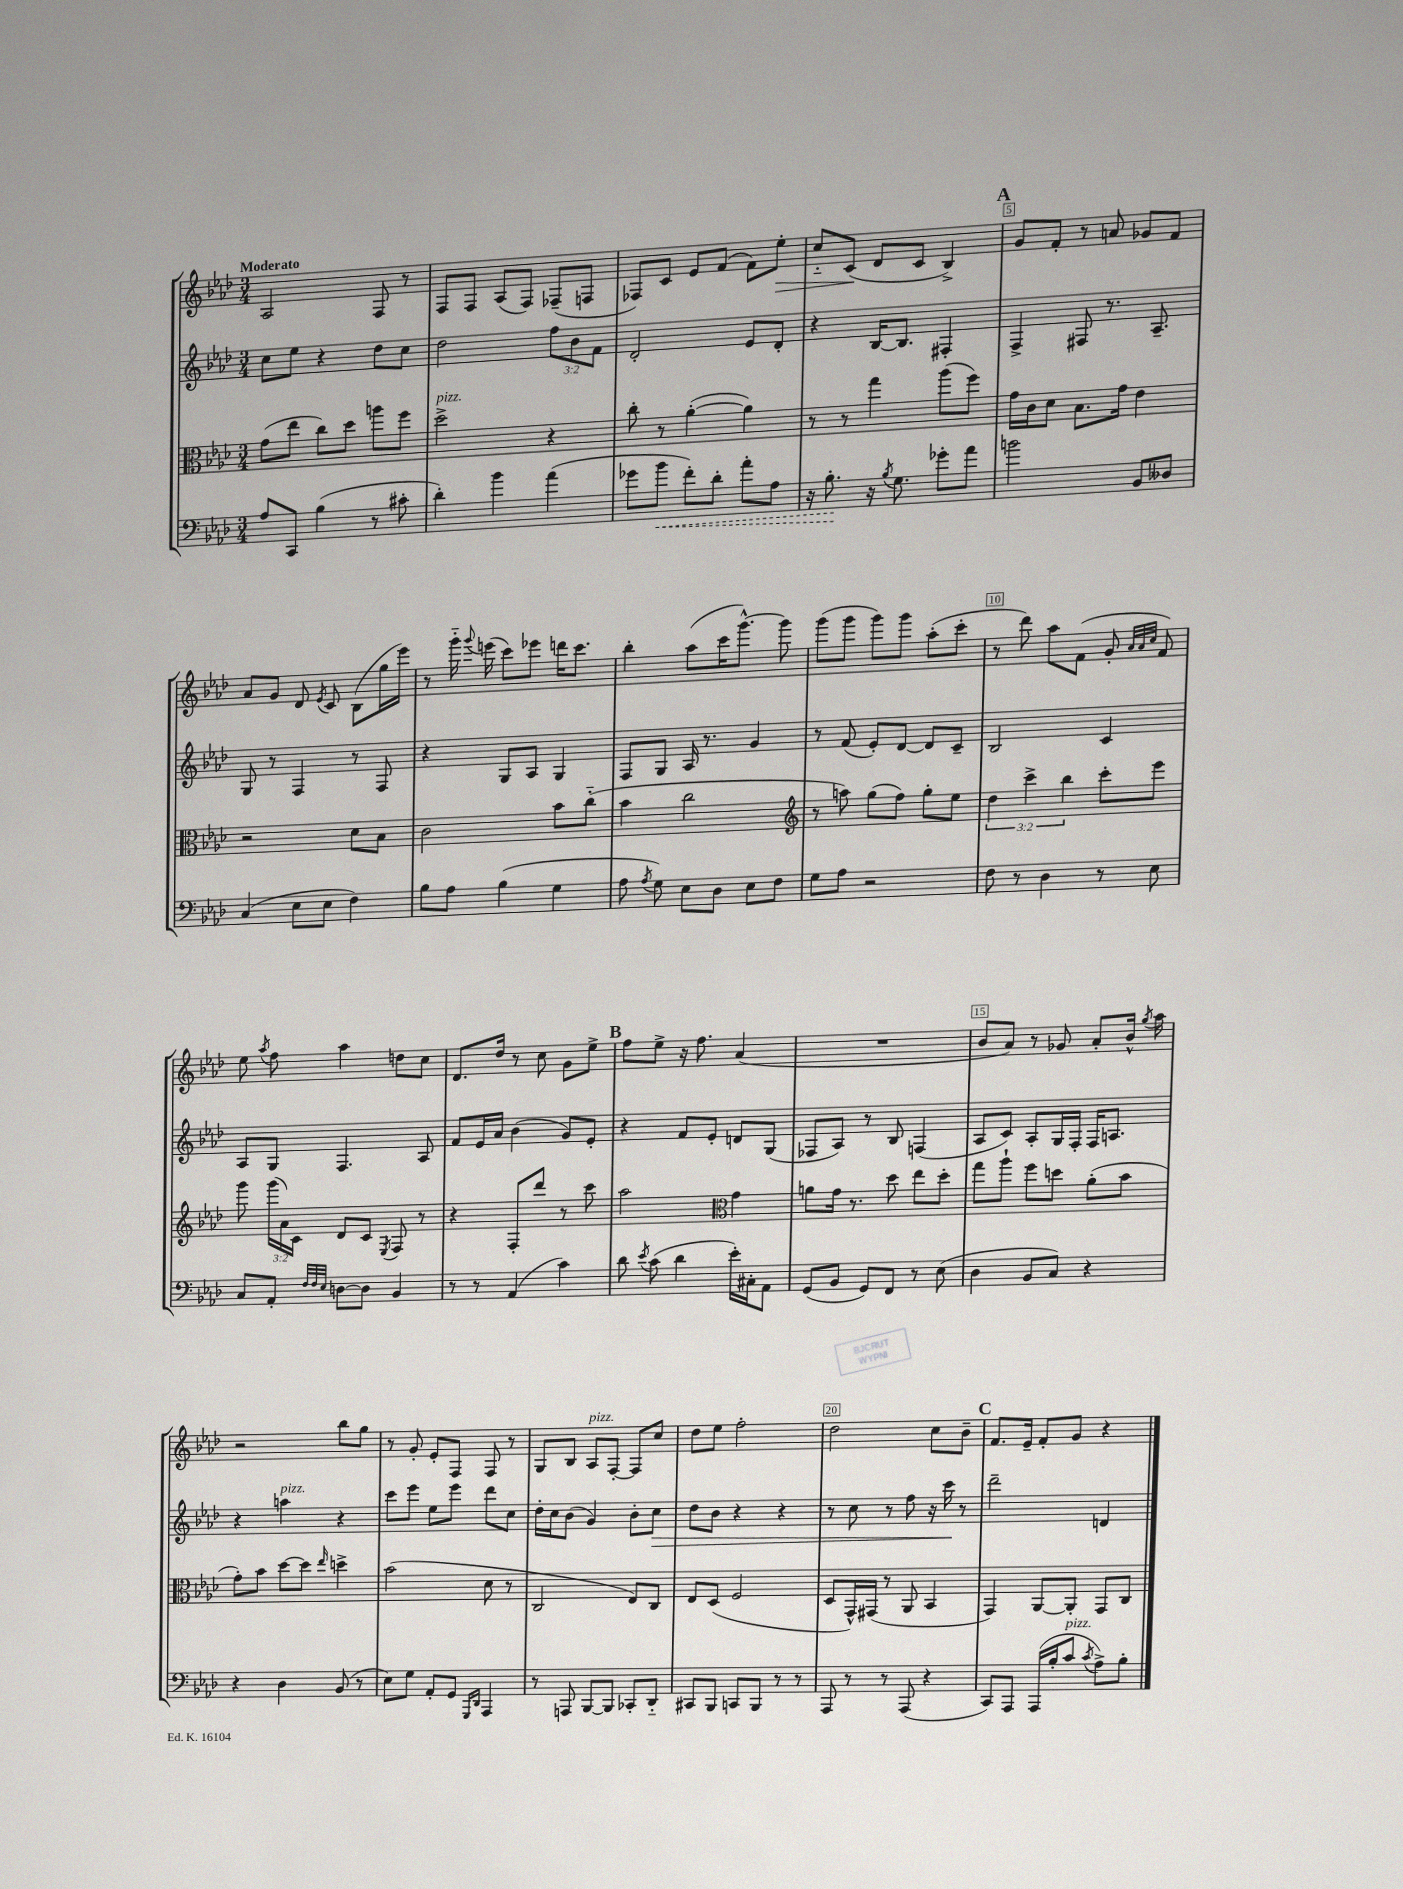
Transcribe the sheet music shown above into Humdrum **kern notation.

**kern	**dynam	**kern	**kern	**dynam	**kern	**dynam
*part4	*part4	*part3	*part2	*part2	*part1	*part1
*staff4	*staff4	*staff3	*staff2	*staff2	*staff1	*staff1
*clefF4	*	*clefC3	*clefG2	*	*clefG2	*
*k[b-e-a-d-]	*	*k[b-e-a-d-]	*k[b-e-a-d-]	*	*k[b-e-a-d-]	*
*M3/4	*	*M3/4	*M3/4	*	*M3/4	*
=1	=1	=1	=1	=1	=1	=1
!	!	!	!	!	!LO:TX:a:B:t=Moderato	!
8A-/L	.	(8g\L	8cc\L	.	2A-/	.
8CC/J	.	8ee-\J	8ee-\J	.	.	.
(4B-\	.	8cc\L)	4r	.	.	.
.	.	8dd-\J	.	.	.	.
8r	.	8aan\L	8dd-\L	.	8F/	.
8c#X'\	.	8ff\J	8cc\J	.	8r	.
=2	=2	=2	=2	=2	=2	=2
!	!	!LO:TX:a:i:t=pizz.	!	!	!	!
4d-'\)	.	2dd-^\	2dd-\	.	8F/L	.
.	.	.	.	.	8F/J	.
4b-\	.	.	.	.	(8A-/L	.
.	.	.	.	.	8F/J)	.
(4a-\	.	4r	12ff\L	.	(8F-X~/L	.
.	.	.	12b-\	.	.	.
.	.	.	.	.	8Fn/J	.
.	.	.	12f\J	.	.	.
=3	=3	=3	=3	=3	=3	=3
8g-X\L	.	8cc'\	2d-'/	.	8F-X/L)	.
!	!LO:HP:b	!	!	!	!	!
8b-\J	<	8r	.	.	8c/J	.
8f'\L)	.	([4a-'\	.	.	8e-/L	.
8d-'\J	.	.	.	.	(8f/J	.
8a-'\L	.	4a-\])	8e-/L	.	8f\L)	.
!	!	!	!	!	!	!LO:HP:b
8A-\J	.	.	8d-'/J	.	8ee-'\J	>
=4	=4	=4	=4	=4	=4	=4
16r	.	8r	4r	.	8cc/L	.
8.B-'\	.	.	.	.	.	.
.	.	8r	.	.	(8c/J	.
16r	[	4gg\	[16B-/KL	.	8d-/L	]
8qB-/	.	.	.	.	.	.
8.G\	.	.	8.B-/J]	.	.	.
.	.	.	.	.	8c/J	.
8g-X'\L	.	(8aa-\L	4F#X'/	.	4B-^/)	.
8a-\J	.	8ff\J)	.	.	.	.
!!LO:REH:place=s1:t=A
=5	=5	=5	=5	=5	=5	=5
2bn\	.	16g\LL	4F^/	.	8g/L	.
.	.	16c\J	.	.	.	.
.	.	8d-\J	.	.	8f'/J	.
.	.	8.B-\L	8F#X/	.	8r	.
.	.	.	8.r	.	8an/	.
.	.	16g\Jk	.	.	.	.
8BB-/L	.	4e-\	.	.	8g-X/L	.
.	.	.	8.A-~/	.	.	.
8D--X/J	.	.	.	.	8f/J	.
!!LO:LB:g=z
=6	=6	=6	=6	=6	=6	=6
(4C/	.	2r	8G/	.	8a-/L	.
.	.	.	8r	.	8g/J	.
8E-\L	.	.	4F/	.	8d-/	.
.	.	.	.	.	8qe-/	.
8E-\J	.	.	.	.	8c/	.
4F\)	.	8d-\L	8r	.	(8B-\L	.
.	.	8B-\J	8F/	.	16gg\L	.
.	.	.	.	.	16eee-\JJ)	.
=7	=7	=7	=7	=7	=7	=7
8B-\L	.	2c\	4r	.	8r	.
8A-\J	.	.	.	.	16ggg\	.
.	.	.	.	.	8qqggg/	.
.	.	.	.	.	(16eeen\	.
(4B-\	.	.	8G/L	.	8ccc\L)	.
.	.	.	8A-/J	.	8eee-X\J	.
4G\	.	8b-\L	4G/	.	16dddn\KL	.
.	.	.	.	.	8.ccc\J	.
.	.	(8cc\J	.	.	.	.
=8	=8	=8	=8	=8	=8	=8
8A-\	.	4b-\	8F/L	.	4bb-'\	.
8qA-/	.	.	.	.	.	.
8G\)	.	.	8G/J	.	.	.
8E-\L	.	2cc\	16A-/	.	(8aa-\L	.
.	.	.	8.r	.	.	.
8D-\J	.	.	.	.	16ccc\K	.
.	.	.	.	.	[8.ggg^^\J)	.
8E-\L	.	.	4g/	.	.	.
8F\J	.	.	.	.	8ggg\]	.
=9	=9	=9	=9	=9	=9	=9
*	*	*clefG2	*	*	*	*
8G\L	.	8r	8r	.	(8ggg\L	.
8A-\J	.	8aan\)	(8f/	.	8ggg\J	.
2r	.	(8gg\L	8e-'/L)	.	8ggg\L)	.
.	.	8ff\J)	[8d-/J	.	8ggg\J	.
.	.	8gg'\L	8d-/L]	.	(8aa-'\L	.
.	.	8ee-\J	8c~/J	.	8ccc'\J	.
=10	=10	=10	=10	=10	=10	=10
8F\	.	6dd-\	2B-/	.	8r	.
8r	.	.	.	.	8ddd-\)	.
.	.	6ccc^\	.	.	.	.
4D-\	.	.	.	.	8aa-\L	.
.	.	6bb-\	.	.	.	.
.	.	.	.	.	(8f\J	.
8r	.	8ccc'\L	4c/	.	8g'/	.
.	.	.	.	.	32qqa-/LLL	.
.	.	.	.	.	32qqa-/	.
.	.	.	.	.	32qqcc/JJJ	.
8E-\	.	8eee-\J	.	.	8f/)	.
!!LO:LB:g=z
=11	=11	=11	=11	=11	=11	=11
8C/L	.	8ggg\	8A-/L	.	8ee-\	.
.	.	.	.	.	8qaa-/	.
8AA-'/J	.	(24ggg\LL	8G/J	.	8ff\	.
.	.	24a-\)	.	.	.	.
.	.	24c\JJ	.	.	.	.
32qqF/LLL	.	.	.	.	.	.
32qqF/	.	.	.	.	.	.
32qqE-/JJJ	.	.	.	.	.	.
[8Dn\L	.	8d-/L	4.F/	.	4aa-\	.
8D\J]	.	8c/J	.	.	.	.
.	.	8qE-/	.	.	.	.
4BB-/	.	8F/	.	.	8ddn\L	.
.	.	8r	8A-/	.	8cc\J	.
=12	=12	=12	=12	=12	=12	=12
8r	.	4r	8f/L	.	8.d-/L	.
8r	.	.	16e-/L	.	.	.
.	.	.	16a-/JJ	.	16dd-/Jk	.
(4AA-/	.	8F'/L	(4b-\	.	8r	.
.	.	8ddd-/J	.	.	8cc\	.
4c\)	.	8r	8g/L)	.	8g\L	.
.	.	8ccc\	8e-'/J	.	8ee-^\J	.
!!LO:REH:place=s1:t=B
=13	=13	=13	=13	=13	=13	=13
8d-\	.	2aa-\	4r	.	8ff\L	.
8qe-/	.	.	.	.	.	.
(8c\	.	.	.	.	8ee-^\J	.
4d-\	.	.	8f/L	.	16r	.
.	.	.	.	.	8.ff\	.
.	.	.	8e-'/J	.	.	.
*	*	*clefC3	*	*	*	*
16e-'\LL)	.	4g\	8dn/L	.	(4a-/	.
16C#X'\J	.	.	.	.	.	.
8AA-\J	.	.	(8G/J	.	.	.
=14	=14	=14	=14	=14	=14	=14
(8GG/L	.	8an\L	8F-X/L	.	2.r	.
8BB-/J	.	16g\Jk	8A-/J)	.	.	.
.	.	8.r	.	.	.	.
8GG/L)	.	.	8r	.	.	.
8FF/J	.	8dd-\	8B-/	.	.	.
8r	.	8ee-\L	(4Fn/	.	.	.
(8E-\	.	8dd-'\J	.	.	.	.
=15	=15	=15	=15	=15	=15	=15
4D-\	.	8gg\L	8A-/L	.	8b-/L	.
.	.	8aa-`\J	8c/J)	.	8a-/J)	.
8BB-/L	.	8ff\L	8A-'/L	.	8r	.
8C/J)	.	8ddn\J	16G/L	.	8g-X/	.
.	.	.	16F'/JJ	.	.	.
4r	.	(8a-'\L	16F/KL	.	8a-'/L	.
.	.	.	8.An/J	.	.	.
.	.	8b-\J	.	.	16b-^^/Jk	.
.	.	.	.	.	8qgg/	.
.	.	.	.	.	16aa-\	.
!!LO:LB:g=z
=16	=16	=16	=16	=16	=16	=16
4r	.	8g'\L)	4r	.	2r	.
.	.	8b-\J	.	.	.	.
!	!	!	!LO:TX:a:i:t=pizz.	!	!	!
4D-\	.	[8dd-\L	4aan\	.	.	.
.	.	8dd-\J]	.	.	.	.
.	.	16qqee-/	.	.	.	.
(8BB-/	.	4ddn^\	4r	.	8bb-\L	.
8r	.	.	.	.	8gg\J	.
=17	=17	=17	=17	=17	=17	=17
8E-\L)	.	(2b-\	8ccc\L	.	8r	.
8G\J	.	.	8eee-\J	.	8g'/	.
8AA-'/L	.	.	8ee-\L	.	8e-'/L	.
8GG/J	.	.	8eee-\J	.	8F/J	.
16qqGGG/LL	.	.	.	.	.	.
16qqDD-/JJ	.	.	.	.	.	.
4AAA-/	.	8d-\	8ddd-\L	.	8F/	.
.	.	8r	8cc\J	.	8r	.
=18	=18	=18	=18	=18	=18	=18
8r	.	2C/	16dd-'\LL	.	8G/L	.
.	.	.	16cc\J	.	.	.
8AAAn/	.	.	(8b-\J	.	8B-/J	.
!	!	!	!	!	!LO:TX:a:i:t=pizz.	!
[8BBB-/L	.	.	4g/)	.	8A-/L	.
8BBB-/J]	.	.	.	.	[8F'/J	.
8CC-X'/L	.	8E-/L)	8b-'\L	.	8F/L]	.
!	!	!	!	!LO:HP:b	!	!
8DD-/J	.	8C/J	8cc\J	>	8cc/J	.
=19	=19	=19	=19	=19	=19	=19
8CC#X/L	.	8E-/L	8dd-\L	.	8dd-\L	.
8BBB-/J	.	(8D-/J	8b-\J	.	8ee-\J	.
8CCn/L	.	2F/	4r	.	2ff'\	.
8BBB-/J	.	.	.	.	.	.
8r	.	.	4r	.	.	.
8r	.	.	.	.	.	.
=20	=20	=20	=20	=20	=20	=20
8AAA-/	.	8D-/L	8r	.	2dd-\	.
8r	.	16GG^^/L)	8cc\	.	.	.
.	.	(16GG#X/JJ	.	.	.	.
8r	.	8r	8r	.	.	.
(8AAA-/	.	8AA-/	8ff\	.	.	.
4r	.	4BB-/	16r	.	8cc\L	.
.	.	.	16ccc\	.	.	.
.	.	.	8r	]	8b-~\J	.
!!LO:REH:place=s1:t=C
=21	=21	=21	=21	=21	=21	=21
8CC/L)	.	4GG/)	2ddd-~\	.	8.f/L	.
8AAA-/J	.	.	.	.	.	.
.	.	.	.	.	16e-~/Jk	.
(16AAA-/LL	.	[8AA-/L	.	.	8f'/L	.
16B-'/J	.	.	.	.	.	.
!LO:TX:a:i:t=pizz.	!	!	!	!	!	!
8c/J	.	8AA-'/J]	.	.	8g/J	.
8qc/	.	.	.	.	.	.
8A-^\L)	.	8GG/L	4dn/	.	4r	.
8B-'\J	.	8C/J	.	.	.	.
==	==	==	==	==	==	==
*-	*-	*-	*-	*-	*-	*-
